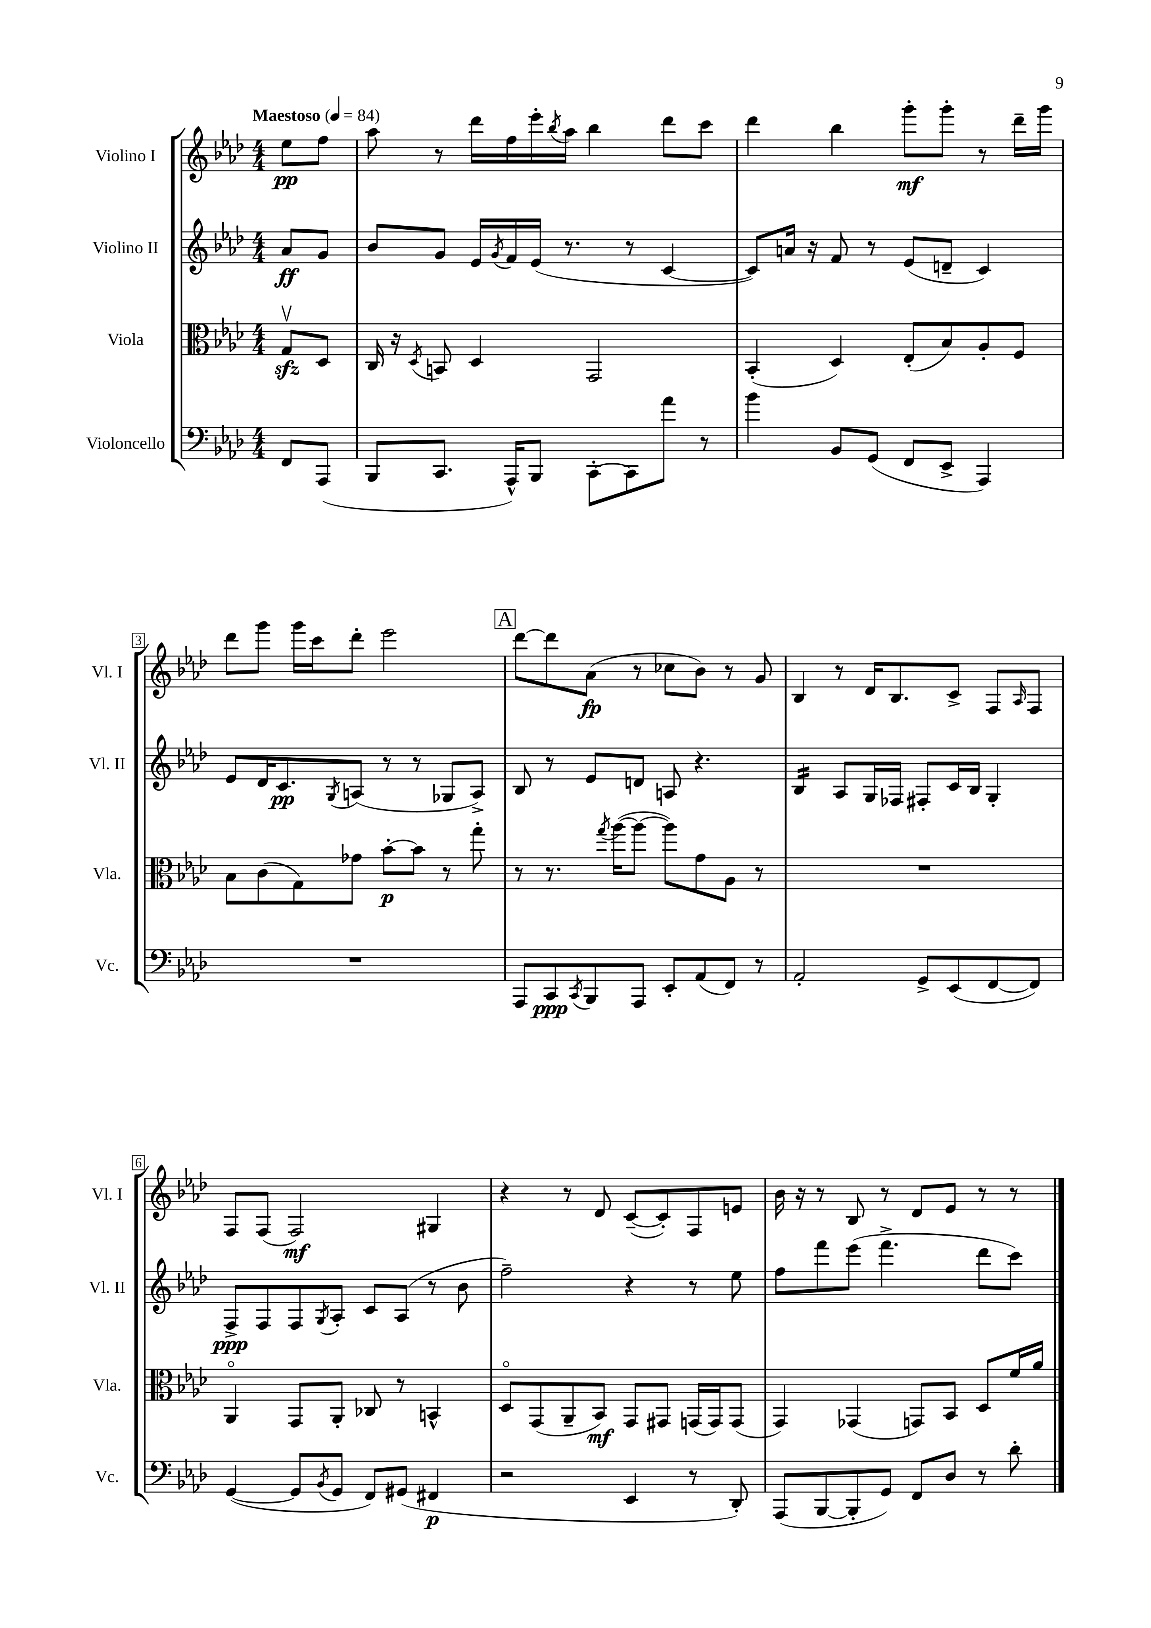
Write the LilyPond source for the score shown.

<<
\new StaffGroup <<
\new Staff = "s0" \with { instrumentName = "Violino I" shortInstrumentName = "Vl. I" } {
    \clef treble \key aes \major \numericTimeSignature \time 4/4 \partial 4 \tempo "Maestoso" 4 = 84
    ees''8\pp f''8 |
    aes''8 r8 des'''16 f''16 ees'''16-. \acciaccatura { bes''8 } aes''16 bes''4 des'''8 c'''8 |
    des'''4 bes''4 g'''8-.\mf g'''8-. r8 des'''16-- g'''16 |
    des'''8 g'''8 g'''16 c'''16 des'''8-. ees'''2 |
    \mark \markup { \box "A" } des'''8~ des'''8 aes'8\fp( r8 ces''8 bes'8) r8 g'8 |
    bes4 r8 des'16 bes8. c'8-> f8 \grace { aes16 } f8 |
    f8 f8( f2\mf) gis4 |
    r4 r8 des'8 c'8~--( c'8-.) f8 e'8 |
    bes'16 r16 r8 bes8 r8 des'8 ees'8 r8 r8 \bar "|." |
}
\new Staff = "s1" \with { instrumentName = "Violino II" shortInstrumentName = "Vl. II" } {
    \clef treble \key aes \major \numericTimeSignature \time 4/4 \partial 4
    aes'8\ff g'8 |
    bes'8 g'8 ees'16 \acciaccatura { g'8 } f'16 ees'16( r8. r8 c'4~ |
    c'8) a'16 r16 f'8 r8 ees'8( d'8-- c'4) |
    ees'8 des'16 c'8.\pp \acciaccatura { g8 } a8( r8 r8 ges8 a8->) |
    \mark \markup { \box "A" } bes8 r8 ees'8 d'8 a8 r4. |
    bes4:16 aes8 g16 fes16 fis8-. c'16 bes16 g4-. |
    f8->\ppp f8 f8 \acciaccatura { g8 } aes8-. c'8 aes8( r8 bes'8 |
    f''2--) r4 r8 ees''8 |
    f''8 f'''8 ees'''8( f'''4.-> des'''8 c'''8) \bar "|." |
}
\new Staff = "s2" \with { instrumentName = "Viola" shortInstrumentName = "Vla." } {
    \clef alto \key aes \major \numericTimeSignature \time 4/4 \partial 4
    g8\upbow\sfz des8 |
    c16 r16 \acciaccatura { des8 } b,8 des4 g,2 |
    bes,4-.( des4) ees8-.( bes8) aes8-. f8 |
    bes8 c'8( g8) ges'8 bes'8~-.\p bes'8 r8 g''8-. |
    \mark \markup { \box "A" } r8 r8. \acciaccatura { g''8 } aes''16~( aes''8~ aes''8) g'8 aes8 r8 |
    R1 |
    aes,4\flageolet g,8 aes,8-. ces8 r8 b,4-^ |
    des8\flageolet g,8( aes,8-- bes,8\mf) g,8 gis,8 g,16( g,16) g,8( |
    g,4) ges,4( g,8) bes,8 des8 f'16 aes'16 \bar "|." |
}
\new Staff = "s3" \with { instrumentName = "Violoncello" shortInstrumentName = "Vc." } {
    \clef bass \key aes \major \numericTimeSignature \time 4/4 \partial 4
    f,8 aes,,8( |
    bes,,8 c,8. aes,,16-^) bes,,8 c,8~-. c,8 aes'8 r8 |
    bes'4 bes,8 g,8( f,8 ees,8-> aes,,4) |
    R1 |
    \mark \markup { \box "A" } aes,,8 c,8\ppp \acciaccatura { c,8 } bes,,8 aes,,8 ees,8-. aes,8( f,8) r8 |
    aes,2-. g,8-> ees,8( f,8~ f,8) |
    g,4~( g,8 \acciaccatura { bes,8 } g,8 f,8) gis,8( fis,4\p |
    r2 ees,4 r8 des,8-.) |
    aes,,8( bes,,8~ bes,,8-. g,8) f,8 des8 r8 des'8-. \bar "|." |
}
>>
>>
\layout { \context { \Score \override BarNumber.stencil = #(make-stencil-boxer 0.1 0.3 ly:text-interface::print) } }
